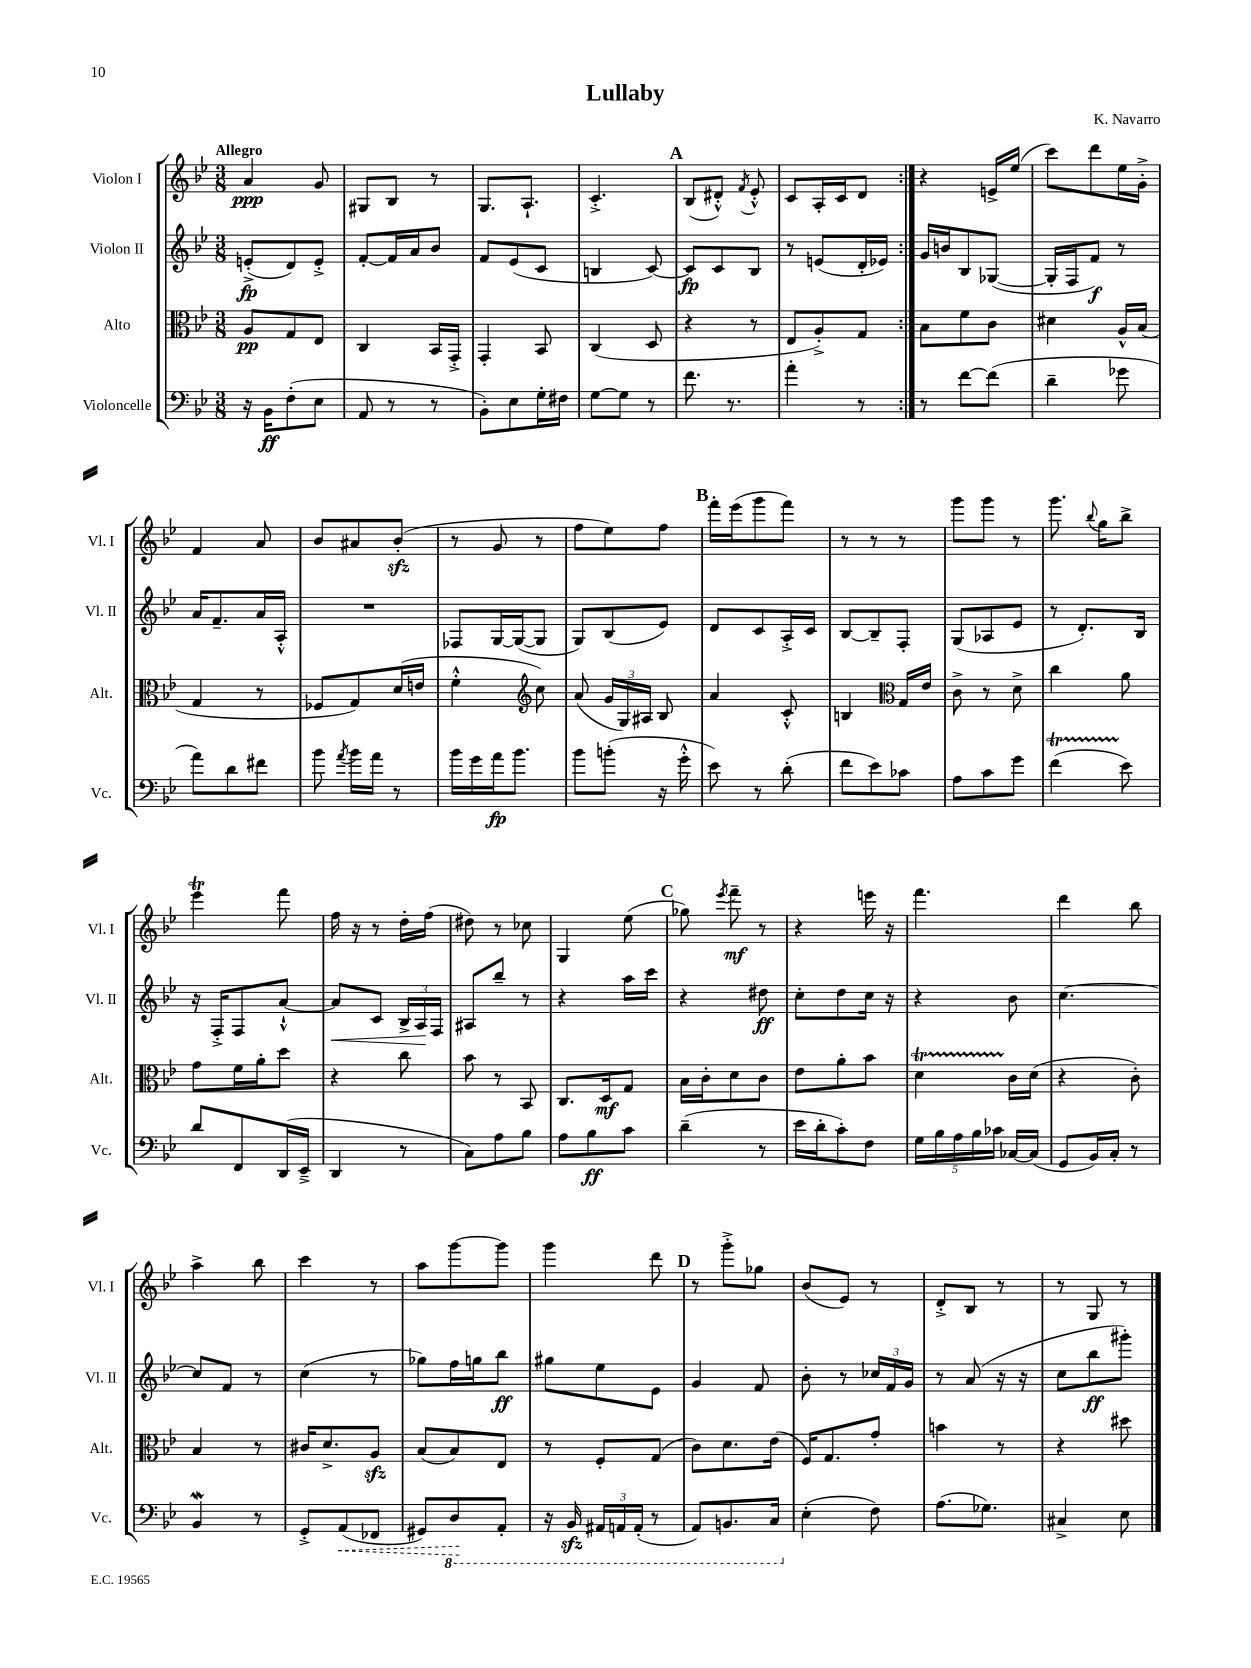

**kern	**kern	**kern	**kern
*staff4	*staff3	*staff2	*staff1
*clefF4	*clefC3	*clefG2	*clefG2
*k[b-e-]	*k[b-e-]	*k[b-e-]	*k[b-e-]
*M3/8	*M3/8	*M3/8	*M3/8
16r	8A	(8e'^	4a
16BB-	.	.	.
(8F'	8G	8d)	.
8E-	8E-	8e'^	8g
=	=	=	=
8AA	4C	[8f'	8G#
8r	.	16f]	8B-
.	.	16a	.
8r	16BB-	8b-	8r
.	16GG'^	.	.
=	=	=	=
8BB-')	4GG'	8f	8.G
8E-	.	(8e-	.
.	.	.	8.A`
16G'	8BB-	8c	.
16F#	.	.	.
=	=	=	=
[8G	(4C	4B	4.c'^
8G]	.	.	.
8r	8D	[8c)	.
=	=	=	=
8.f	4r	8c]	(8B-
.	.	8c	8d#'^^)
8.r	.	.	.
.	.	.	8qf
.	8r	8B-	8e-'^^
=	=	=	=
4a'	8E-	8r	8c
.	8A'^)	(8e	16A'
.	.	.	16c
8r	8G	16d'	8d
.	.	16e-)	.
=:|!	=:|!	=:|!	=:|!
8r	8B-	16g	4r
.	.	16b	.
[8f	8f	8B-	.
(8f]	8c	([8G-	16e^
.	.	.	(16ee-
=	=	=	=
4d~	4d#	16G-']	8ccc)
.	.	16F	.
.	.	8f)	8ddd
8g-	16A^^	8r	16ee-
.	(16B-	.	16g'^
=	=	=	=
8a)	4G	16a	4f
.	.	8.f~	.
8d	.	.	.
8f#	8r	16a	8a
.	.	16A'^^	.
=	=	=	=
8b-	8F-	4.r	8b-
8qa	.	.	.
16b-	8G)	.	8a#
16a	.	.	.
8r	(16d	.	(8b-'
.	16e	.	.
=	=	=	=
16b-	4f'^^	8F-	8r
16g	.	.	.
16a	.	[16G	8g
8.b-	.	(16G_	.
*	*clefG2	*	*
.	8cc)	8G]	8r
=	=	=	=
8b-	(8a	8G)	8ff
(8b'	24g	(8B-	8ee-)
.	24G)	.	.
.	24A#	.	.
16r	8B-	8e-)	8ff
16g'^^	.	.	.
=	=	=	=
8e-)	4a	8d	16fff'
.	.	.	(16eee-
8r	.	8c	8ggg
(8d'	8c'^^	16A'^	8fff)
.	.	16c	.
=	=	=	=
8f	4B	[8B-	8r
8e-)	.	8B-~]	8r
*	*clefC3	*	*
8c-	16G	8F'	8r
.	16e-	.	.
=	=	=	=
8A	8c^	(8G	8ggg
8c	8r	8A-	8ggg
8g	8d^	8e-	8r
=	=	=	=
(4f	4cc	8r	8.ggg
.	.	8.d')	.
.	.	.	8qqbb-
.	.	.	16gg
8e-)	8a	.	8bb-^
.	.	16B-	.
=	=	=	=
8d	8g	16r	4eee-
.	.	16F'^	.
8FF	16f	8F	.
.	16a'	.	.
(16DD	8dd	[8a`^^	8fff
16EE-~^	.	.	.
=	=	=	=
4DD	4r	8a]	16ff
.	.	.	16r
.	.	8c	8r
8r	8cc	24B-^	16dd'
.	.	24A	.
.	.	.	(16ff
.	.	24F	.
=	=	=	=
8C)	8b-	8A#	8dd#)
8A	8r	8bb-~	8r
8B-	8BB-	8r	8cc-
=	=	=	=
8A	8.C	4r	4G
8B-	.	.	.
.	16D	.	.
8c	8G	16aa	(8ee-
.	.	16ccc	.
=	=	=	=
(4d~	16B-	4r	8gg-)
.	16c'	.	.
.	.	.	8qeee-
.	8d	.	8fff~
8r	8c	8dd#	8r
=	=	=	=
16e-	8e-	8cc'	4r
16d'	.	.	.
8c')	8a'	8dd	.
8F	8b-	16cc	16eee
.	.	16r	16r
=	=	=	=
20G	4d	4r	4.fff
20B-	.	.	.
20A	.	.	.
20B-	.	.	.
20c-	.	.	.
[16C-	16c	8b-	.
(16C-]	(16d	.	.
=	=	=	=
8GG	4r	[4.cc	4ddd
16BB-)	.	.	.
16C'	.	.	.
8r	8c')	.	8bb-
=	=	=	=
4BB-	4B-	8cc]	4aa^
.	.	8f	.
8r	8r	8r	8bb-
=	=	=	=
8GG'^	16c#	(4cc	4ccc
.	8.d^	.	.
(8AA	.	.	.
8FF-	8A	8r	8r
=	=	=	=
8GG#)	(8B-	8gg-)	8aa
8DD	8B-)	16ff	[8ggg
.	.	16gg	.
8AAA'	8E-	8bb-	8ggg]
=	=	=	=
16r	8r	8gg#	4ggg
16BBB-	.	.	.
24AAA#	8F'	8ee-	.
24AAA	.	.	.
(24AAA'	.	.	.
8r	(8G	8e-	8ddd
=	=	=	=
8AAA)	8c)	4g	8r
8.BBB	8.d	.	8ggg'^
.	.	8f	8gg-
16CC	(16e-	.	.
=	=	=	=
(4E-'	16F)	8b-'	(8b-
.	8.G	.	.
.	.	8r	8e-)
8F)	8g'	24cc-	8r
.	.	24f	.
.	.	24g	.
=	=	=	=
(8.A	4b	8r	8d'^
.	.	(8a	8B-
8.G-)	.	.	.
.	8r	16r	8r
.	.	16r	.
=	=	=	=
4C#^	4r	8cc	8r
.	.	8bb-	8G
8E-	8dd#	8ggg#')	8r
==	==	==	==
*-	*-	*-	*-
